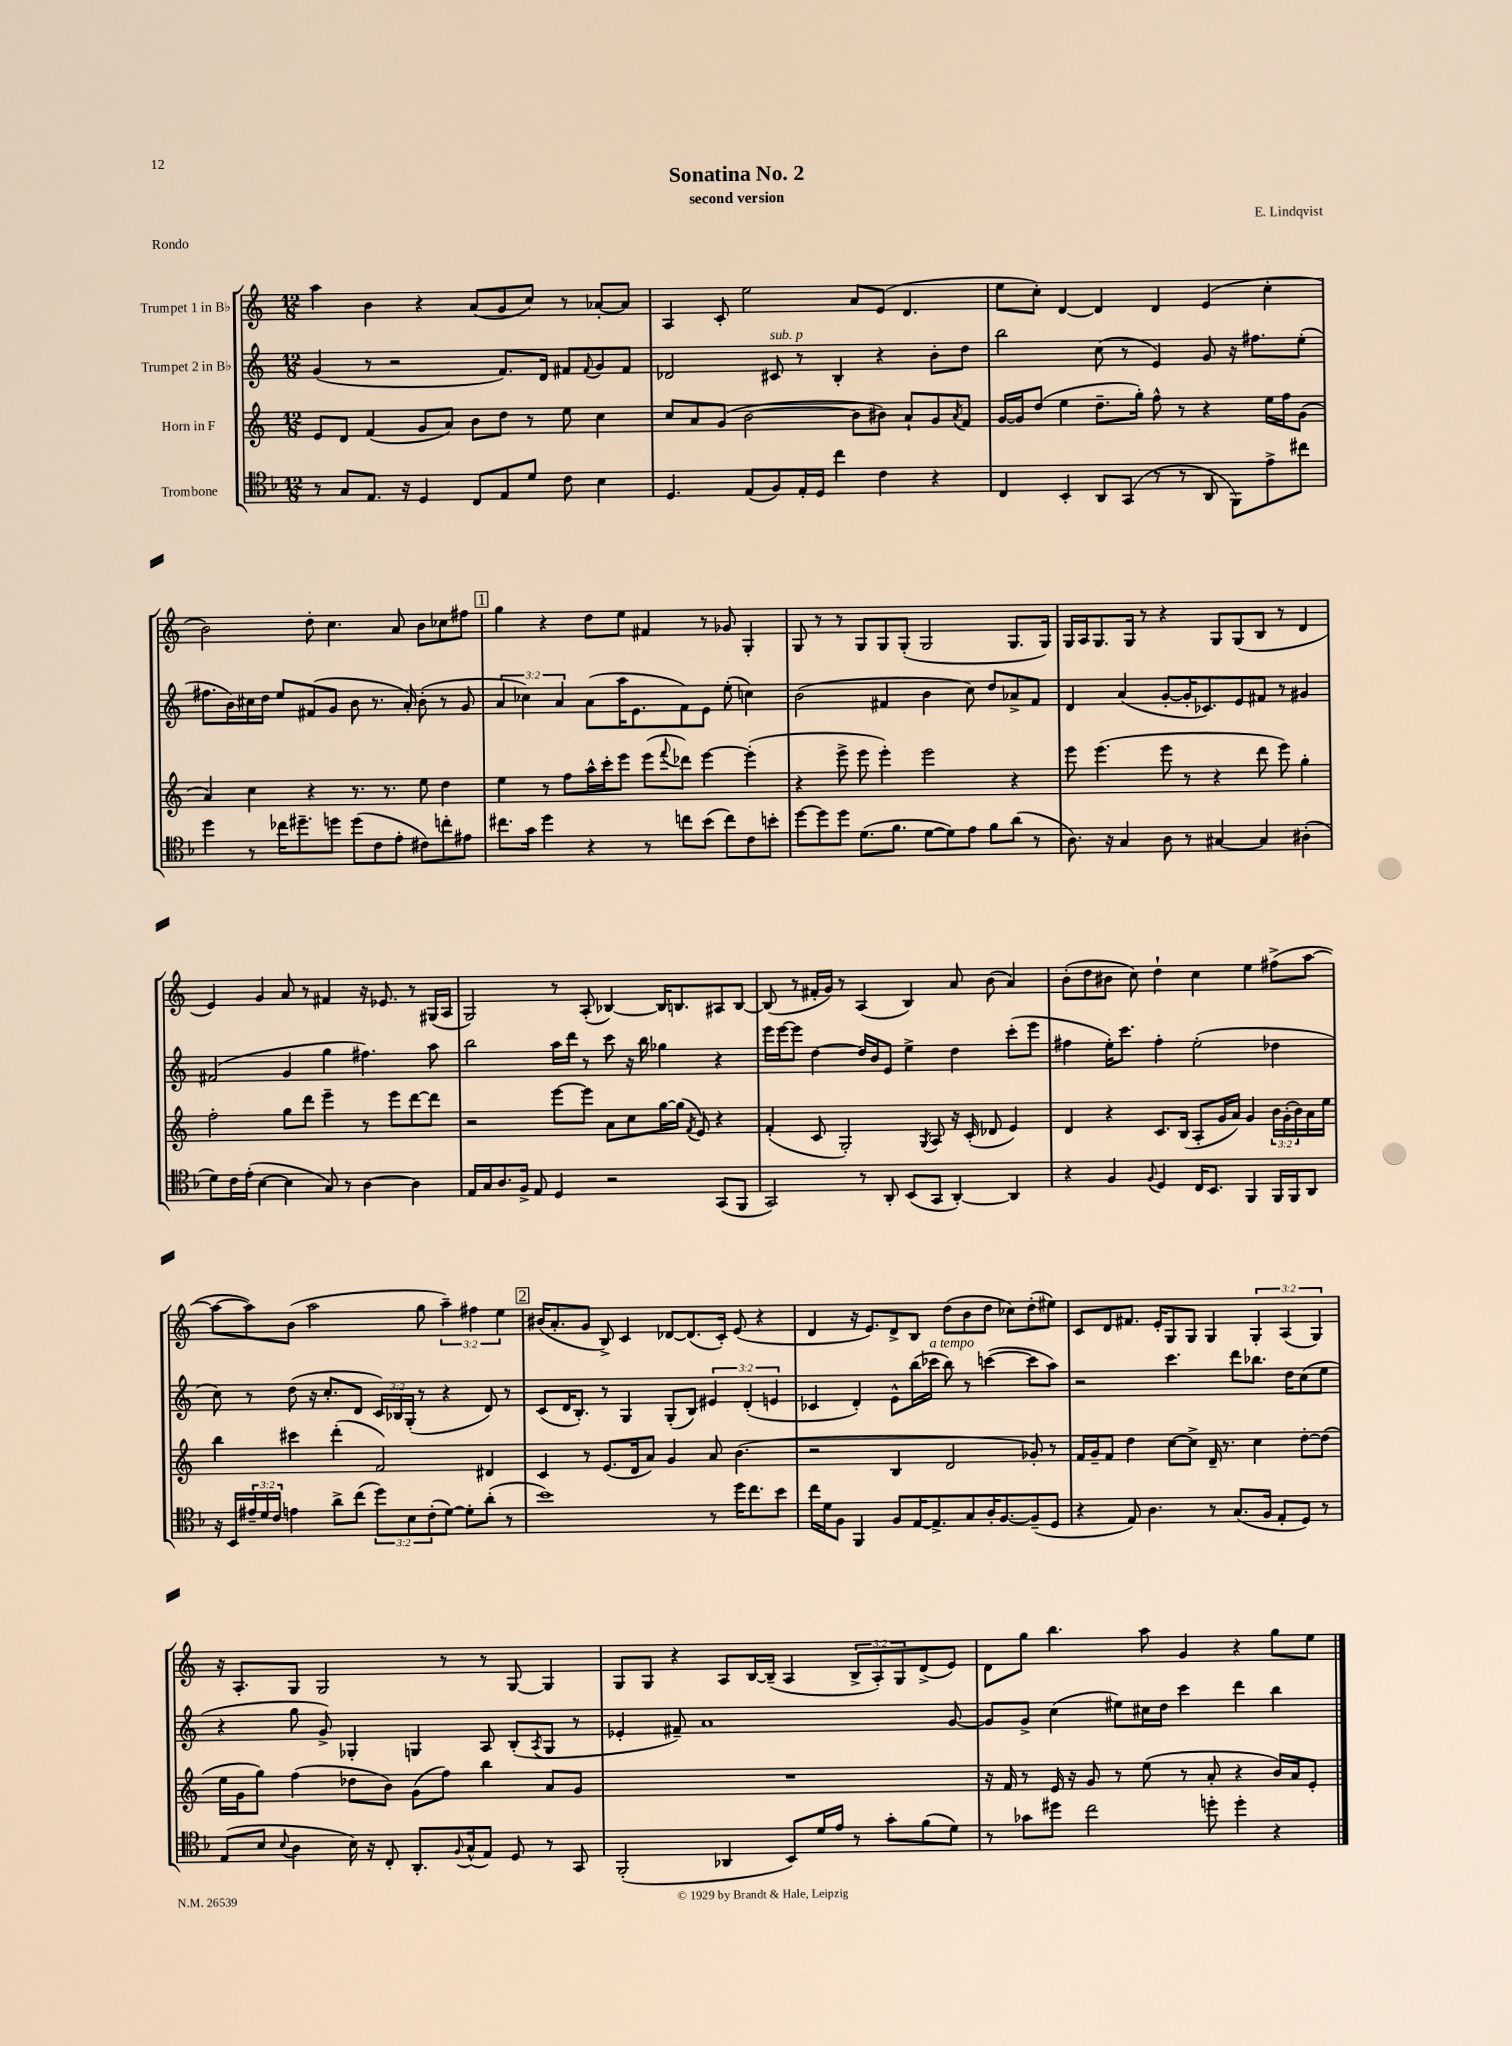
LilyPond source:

\header { title = "Sonatina No. 2" composer = "E. Lindqvist" subtitle = "second version" piece = "Rondo" }
<<
\new StaffGroup <<
\new Staff = "s0" \with { instrumentName = "Trumpet 1 in Bb" } {
    \clef treble \key c \major \numericTimeSignature \time 12/8 \override Staff.TupletNumber.text = #tuplet-number::calc-fraction-text
    a''4 b'4 r4 a'8( g'8 c''8) r8 aes'8~-. aes'8 |
    a4 c'8-. e''2 a'8 e'8( d'4. |
    e''8 c''8-.) d'4~ d'4 d'4 e'4( c''4-. |
    b'2) d''8-. c''4. a'8 b'8 ces''8 fis''8 |
    \mark \markup { \box "1" } g''4 r4 d''8 e''8 fis'4 r8 ges'8 g4-. |
    g8 r8 r8 g8 g8 g8-.( g2 g8. g16) |
    g16 a16 g8. g16 r8 r4 g8 g8( b8 r8 d'4 |
    e'4) g'4 a'8 r8 fis'4 r16 ees'8. r8 gis16( a16 |
    g2) r8 a8-.( bes4~) bes16 b8. ais8 b8~ |
    b8( r8 fis'16-. g'16) r8 a4( b4) a'8 b'8( a'4) |
    b'8-.( d''8 bis'8 c''8) d''4-! c''4 e''4 fis''8->( a''8~ |
    a''8~ a''8) b'8( a''2 g''8 \tuplet 3/2 { a''4--) fis''4 e''4 } |
    \mark \markup { \box "2" } bis'16( a'8.-. g'8 b8->) c'4 des'8~ des'8.( c'16-.) e'8( r4 |
    d'4 r16 e'8.) d'8-> b8 d''8( b'8 d''8 ces''8) d''8-.( eis''8) |
    c'8 d'8 fis'8. e'16-. g8 g8 g4 \tuplet 3/2 { g4-. a4( g4) } |
    r16 a8.-. g8 g2 r8 r8 g8~ g4 |
    g8 g8 r4 a8 b16~ b16--( a4 \tuplet 3/2 { b8-> a8-.) g8 } d'8->( e'8) |
    d'8 g''8 b''4. a''8 g'4 r4 g''8 e''8 \bar "|." |
}
\new Staff = "s1" \with { instrumentName = "Trumpet 2 in Bb" } {
    \clef treble \key c \major \numericTimeSignature \time 12/8 \override Staff.TupletNumber.text = #tuplet-number::calc-fraction-text
    g'4( r8 r2 f'8.) d'16 fis'8 \appoggiatura { fis'8 } g'8 fis'8 |
    des'2 cis'8^\markup { \italic "sub. p" } r8 b4-. r4 b'8-. d''8 |
    b''2 c''8( r8 e'4) g'8 r16 fis''8. e''8-.( |
    fis''8. b'16) cis''16 d''16 e''8 fis'8( g'8 b'8 r8. a'16-.) b'8-.( r8 g'8 |
    \mark \markup { \box "1" } \tuplet 3/2 { a'4 ces''4) a'4 } a'8( a''16 e'8. f'8) e'8 e''8-.( c''4) |
    b'2( fis'4 b'4 c''8) d''8 aes'8-> fis'8 |
    d'4 a'4( g'8~-. g'16-. ces'8.) e'8 fis'8 r8 gis'4 |
    fis'2( g'4 g''4 fis''4.) a''8 |
    b''2 a''16 d'''16 r8 c'''8 r16 b''16 ges''4 r4 |
    e'''16 e'''16~ e'''8 d''4~ d''16 b'16 e'8 e''4-> d''4 c'''8-.( e'''8 |
    fis''4 e''16-.) c'''8. fis''4-. e''2-.( des''4 |
    c''8) r8 d''8( r16 c''8.-. d'8 \tuplet 3/2 { c'16) bes16 g16-.( } r8 r4 d'8) r8 |
    \mark \markup { \box "2" } c'8( d'16 b8.-.) r8 g4 g8-.( b8) \tuplet 3/2 { eis'4 d'4-.( e'4 } |
    ces'4 d'4-.) e'8-^ b''16( ces'''16^\markup { \italic "a tempo" } b''8) r8 c'''4~( c'''8 a''8) |
    r2 c'''4. d'''8 bes''8. d''16 c''8( e''8 |
    r4 g''8 g'8->) ges4-. g4 a8 b8-.( \acciaccatura { a8 } g8 r8 |
    ees'4-. fis'8--) a'1 g'8~ |
    g'8 g'8-> c''4( eis''8) cis''16 d''16 c'''4 d'''4 b''4 \bar "|." |
}
\new Staff = "s2" \with { instrumentName = "Horn in F" } {
    \clef treble \key c \major \numericTimeSignature \time 12/8 \override Staff.TupletNumber.text = #tuplet-number::calc-fraction-text
    e'8 d'8 f'4( g'8 a'8) b'8 d''8 r8 e''8 c''4 |
    c''8 a'8 g'8( b'2~ b'8 bis'8) a'8-! g'8 \acciaccatura { a'8 } f'8 |
    g'16~ g'16 d''8( e''4 d''8.-- g''16-.) f''8-^ r8 r4 e''16 f''16 g'8( |
    a'4) c''4 r4 r8. r8. e''8 d''4 |
    \mark \markup { \box "1" } e''4 r8 f''8 a''16-^ c'''16-. e'''8 e'''8( \appoggiatura { f'''8 } des'''8) e'''4~ e'''4-.( |
    r4 e'''8-> e'''8 e'''4-.) e'''2 r4 |
    e'''8 e'''4.( e'''8 r8 r4 d'''8 e'''8) g''4-. |
    f''2-. g''8 d'''8 e'''4-- r8 e'''8 d'''8~ d'''8 |
    r2 e'''8~ e'''8 a'8 c''8 g''16~ g''16( \acciaccatura { f'8 } e'8) r4 |
    f'4-.( c'8 g2-.) \acciaccatura { g8 } a8 r16 c'16-.( des'8 e'4) |
    d'4 r4 c'8. b16( a8-. g'16 a'16) g'4 \tuplet 3/2 { b'16 g'16-.( b'16) } a'16 e''16 |
    b''4 cis'''4 d'''4-.( f'2) dis'4 |
    \mark \markup { \box "2" } c'4 r8 e'8.( d'16 a'8) g'4 a'8 b'4.( |
    r2 b4 d'2 ges'8-.) r8 |
    f'16 g'16-- f'8 d''4 c''8~ c''8-> d'16-- r8. c''4 d''8~-. d''8( |
    e''16 g'16 g''8) f''4( des''8 b'8) g'8( f''8) b''4 a'8 g'8 |
    R1. |
    r16 f'16 r8 e'16 r16 g'8 r8 e''8( r8 a'8-. r4 b'16) a'16 e'8-. \bar "|." |
}
\new Staff = "s3" \with { instrumentName = "Trombone" } {
    \clef tenor \key f \major \numericTimeSignature \time 12/8 \override Staff.TupletNumber.text = #tuplet-number::calc-fraction-text
    r8 g8 e8. r16 d4 c8 e8 d'8 c'8 bes4 |
    d4. e8( f8) e16-. d16 c''4 c'4 r4 |
    c4 bes,4-. a,8 g,8( r8 r8 a,8 f,8) e'8-> cis''8 |
    d''4 r8 ces''16 dis''8.-- d''8 d''8( c'8 e'8-. cis'8) c''8-. eis'8 |
    \mark \markup { \box "1" } cis''8. g'16 d''4 r4 r8 c''8 bes'8( c''8) c'8 b'8-. |
    d''8~ d''8 d''8 d'8.( f'8. d'8~ d'8) e'8 f'8 a'8( r8 |
    a8.) r16 g4 a8 r8 gis4~ gis4 ais4-.( |
    d'8) c'16 e'16-.( bes4~ bes4 g8) r8 a4~ a4 |
    e16 g16 a8. f16-> e8 d4 r2 g,8( f,8 |
    g,2) r8 a,8-. bes,8( g,8 a,4~-.) a,4 |
    r4 f4 \appoggiatura { f8 } d4 c16 bes,8. f,4 f,16 f,16 a,8 |
    r16 bes,16 \tuplet 3/2 { eis'16-- d'16 c'16 } e'4 a'8-> c''8( \tuplet 3/2 { d''8) bes8 c'8-.( } d'8~) d'8-. a'8-.( r8 |
    \mark \markup { \box "2" } bes'1) r8 d''16 c''8. bes'8 |
    c''16 d'16 f8 f,4 f8 e16~ e8.-> g8 a16-. f8.~ f8--( d8 |
    r4 e8) a4. r8 g8.( f16 e8-. d8) r8 |
    e8( bes8 \appoggiatura { bes8 } a4 bes16) r16 c8-. a,8.-. \appoggiatura { f8 } g16-^( e8) d8 r8 g,8 |
    f,2-.( aes,4 bes,8) d'16 e'16 r8 g'8-. f'8( d'8) |
    r8 ges'8 dis''8 c''2 d''8-. d''4-. r4 \bar "|." |
}
>>
>>
\layout { \context { \Score \remove "Bar_number_engraver" } }
